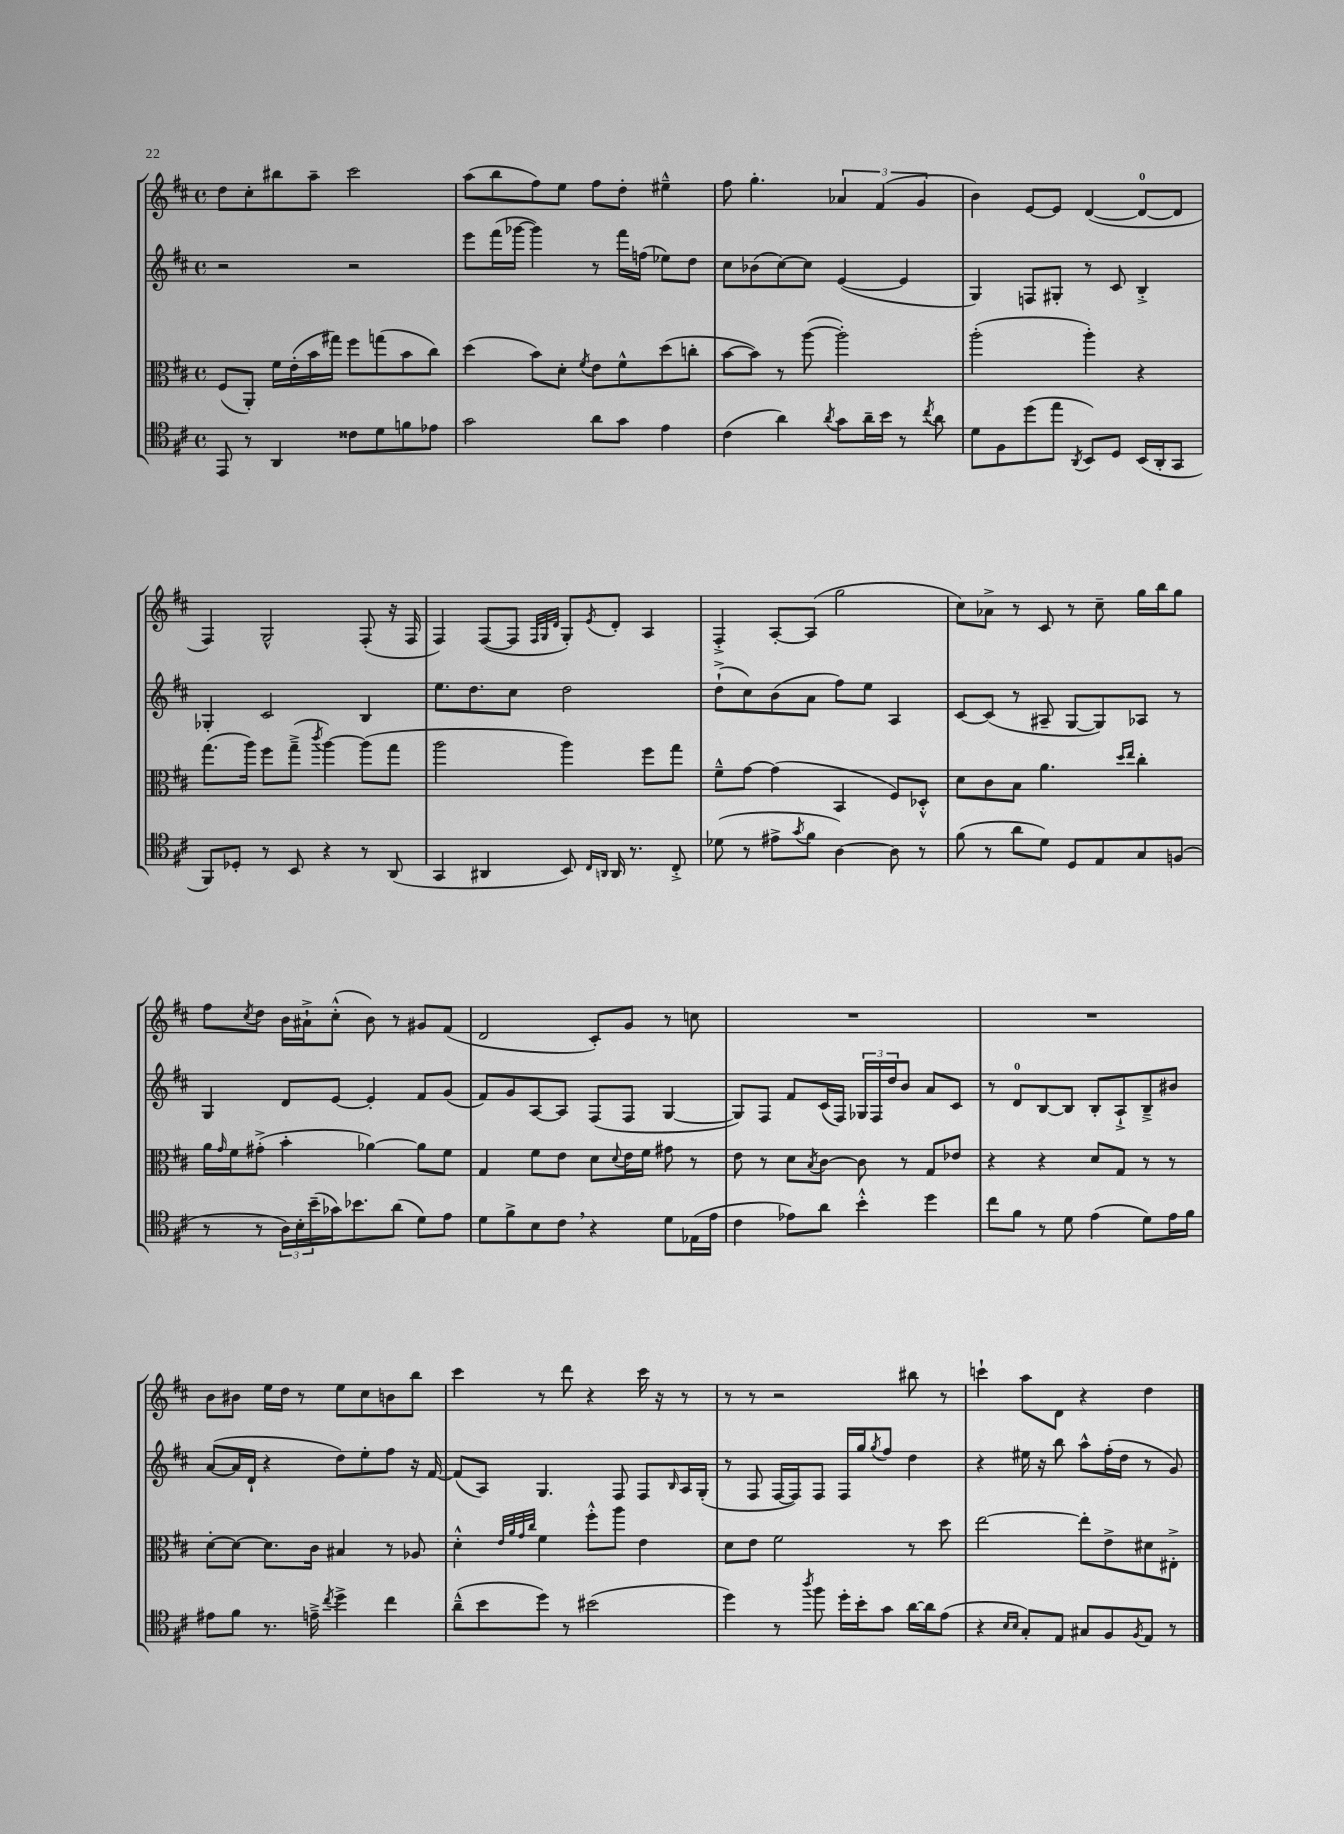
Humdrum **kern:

**kern	**kern	**kern	**kern
*part4	*part3	*part2	*part1
*staff4	*staff3	*staff2	*staff1
*clefC4	*clefC3	*clefG2	*clefG2
*k[f#c#]	*k[f#c#]	*k[f#c#]	*k[f#c#]
*M4/4	*M4/4	*M4/4	*M4/4
*met(c)	*met(c)	*met(c)	*met(c)
=15	=15	=15	=15
8EE/	(8F#/L	2r	8dd\L
8r	8AA'/J)	.	8cc#'\
4AA/	16f#\LL	.	8bb#X\
.	(16e'\	.	.
.	16b\	.	8aa~\J
.	16gg#X\JJ)	.	.
8c##X\L	8ff#\L	2r	2ccc#\
8d\	(8ggn\	.	.
8fn\	8b\	.	.
8e-X\J	8cc#\J)	.	.
=16	=16	=16	=16
2g\	(4dd\	8eee\L	(8aa\L
.	.	(16fff#\L	8bb\
.	.	[16ggg-X\JJ	.
.	8b\L)	4ggg-\])	8ff#\)
.	8d'\J	.	8ee\J
.	8qf#/	.	.
8a\L	8e\L	8r	8ff#\L
8g\J	8f#^^\	16fff#\LL	8dd'\J
.	.	(16ffn\JJ	.
4e\	(8dd\	8ee-X\L)	4ee#X~^^\
.	8ccn'\J	8dd\J	.
=17	=17	=17	=17
(4c#\	[8b\L	8cc#\L	8ff#\
.	8b\J])	(8b-X\	4.gg'\
4a\)	8r	[8cc#\)	.
.	([8aa\	8cc#\J]	.
8qa/	.	.	.
8g\L	2aa'\])	([4e/	6a-X/
16a~\L	.	.	.
.	.	.	(6f#/
16b\JJ	.	.	.
8r	.	4e/]	.
.	.	.	6g/
8qcc#/	.	.	.
8a\	.	.	.
=18	=18	=18	=18
8d\L	(2aa'\	4G/)	4b\)
8F#\	.	.	.
(8dd\	.	8Fn/L	[8e/L
8ee\J	.	8G#X'/J	8e/J]
8qAA/	.	.	.
8BB/L)	4aa'\)	8r	([4d/
8D/J	.	8c#/	.
(16BB/LL	4r	4B'^/	8d/L_
16AA'/J	.	.	.
8GG/J	.	.	8d/J]
!!LO:LB:g=z
=19	=19	=19	=19
8FF#/L)	(8.gg\L	4G-X'/	4F#/)
8D-X'/J	.	.	.
.	16aa\Jk)	.	.
8r	8ff#\L	2c#/	2G^^/
8BB/	(8gg~^\J	.	.
.	8qccc#/	.	.
4r	[4aa\)	.	.
8r	(8aa\L]	4B/	(8F#'/
(8AA/	8gg\J	.	16r
.	.	.	16F#/
=20	=20	=20	=20
4GG/	2aa\	8.ee\L	4F#/)
.	.	8.dd\	.
4AA#X/	.	.	([8F#/L
.	.	8cc#\J	8F#/J]
.	.	.	32qqF#/LLL
.	.	.	32qqG/
.	.	.	32qqd/JJJ
8BB/)	4aa\)	2dd\	8G'/L)
16qqC#/LL	.	.	.
16qqAAn/JJ	.	.	8qe/
16AA/	.	.	8d'/J
8.r	.	.	.
.	8ff#\L	.	4A/
8C#'^/	8gg\J	.	.
=21	=21	=21	=21
(8d-X\	8f#~^^\L	(8dd`^\L	4F#'^/
8r	[8g\J	8cc#\)	.
8e#X^\L	(4g\]	(8b\	[8A'/L
8qg/	.	.	.
8f#\J	.	8a\J	(8A/J]
[4A\)	4BB/	8ff#\L)	2gg\
.	.	8ee\J	.
8A\]	8F#/L)	4A/	.
8r	8D-X'^^/J	.	.
=22	=22	=22	=22
(8f#\	8d\L	[8c#/L	8cc#\L)
8r	8c#\	(8c#/J]	8a-X^\J
8a\L	8B\J	8r	8r
8d\J)	4.a\	8A#X~/	8c#/
8D/L	.	[8G/L	8r
8E/	.	8G/])	8cc#~\
.	16qqdd/LL	.	.
.	16qqee/JJ	.	.
8G/	4cc#'\	8A-X/J	16gg\LL
.	.	.	16bb\J
(8Fn/J	.	8r	8gg\J
!!LO:LB:g=z
=23	=23	=23	=23
8r	16a\LL	4G/	8ff#\L
.	16qqg/	.	.
.	16f#\J	.	.
.	.	.	8qcc#/
8r	(8g#X'^\J	.	8dd\J
24A\LL)	4b'\	8d/L	16b\LL
24B'\	.	.	.
.	.	.	16a#X`^\J
(24b~\	.	.	.
16g-X\J)	.	[8e/J	(8cc#'^^\J
8.b-X\	.	.	.
.	[4a-X\)	4e'/]	8b\)
(8a\J	.	.	8r
8d\L)	8a-\L]	8f#/L	8g#X/L
8e\J	8f#\J	(8g/J	(8f#/J
=24	=24	=24	=24
8d\L	4G/	8f#/L)	2d/
8f#^\	.	8g/	.
8B\	8f#\L	[8A/	.
8c#,\J	8e\J	8A/J]	.
4r	8d\L	(8F#/L	8c#'/L)
.	8qqd/	.	.
.	16e\L	8F#/J	8g/J
.	16f#\JJ	.	.
8d\L	8g#X\	[4G/	8r
(16E-X\L	8r	.	8ccn\
16e\JJ	.	.	.
=25	=25	=25	=25
4c#\	8e\	8G/L])	1r
.	8r	8F#/J	.
8e-X\L)	8d\L	8f#/L	.
.	8qB/	.	.
8a\J	[8c#\J	(16c#/L	.
.	.	16F#/JJ)	.
4b'^^\	8c#\]	24G-X/LL	.
.	.	24F#/	.
.	.	24dd/J	.
.	8r	8b/J	.
4dd\	8G/L	8a/L	.
.	8e-X/J	8c#/J	.
=26	=26	=26	=26
8cc#\L	4r	8r	1r
8f#\J	.	8d/L	.
8r	4r	[8B/	.
8d\	.	8B/J]	.
(4e\	8d/L	8B'/L	.
.	8G/J	8A`^/	.
8d\L)	8r	8B~^/	.
16e\L	8r	8b#X/J	.
16f#\JJ	.	.	.
!!LO:LB:g=z
=27	=27	=27	=27
8e#X\L	[8d'\L	([8a/L	8b\L
8f#\J	8d\J_	16a/L]	8b#X\J
.	.	16d`/JJ	.
8.r	8.d\L]	4r	16ee\LL
.	.	.	16dd\JJ
.	.	.	8r
16en~^\	16c#\Jk	.	.
8qcc#/	.	.	.
4dd^\	4B#X/	8dd\L)	8ee\L
.	.	8ee'\	8cc#\
4cc#\	8r	8ff#\J	8bn\
.	8A-X/	16r	8bb\J
.	.	[16f#/	.
=28	=28	=28	=28
(8a~^^\L	4d'^^\	(8f#/L]	4ccc#\
8b\	.	8A/J)	.
.	32qqe/LLL	.	.
.	32qqa/	.	.
.	32qqg/	.	.
.	32qqcc#/JJJ	.	.
8dd\J)	4f#\	4.G/	8r
8r	.	.	8ddd\
(2b#X\	8ff#'^^\L	.	4r
.	8aa\J	8F#/	.
.	4e\	8F#/L	16ccc#\
.	.	.	16r
.	.	16qqB/	.
.	.	16A/L	8r
.	.	(16G'/JJ	.
=29	=29	=29	=29
4dd\)	8d\L	8r	8r
.	8e\J	8F#/	8r
8r	2f#\	[16F#/LL	2r
.	.	16F#/J])	.
8qaa/	.	.	.
8ff#\	.	8F#/J	.
16dd'\LL	.	16F#/LL	.
16b'\J	.	16gg/J	.
.	.	8qgg/	.
8g\J	.	8ff#/J	.
[16a\LL	8r	4dd\	8bb#X\
16a\J]	.	.	.
(8e\J	8dd\	.	8r
=30	=30	=30	=30
4r	[2ee\	4r	4cccn`\
16qqB/LL	.	.	.
16qqB/JJ	.	.	.
8G'/L)	.	16ee#X\	8aa\L
.	.	16r	.
8E/J	.	8bb\	8d\J
8G#X/L	8ee'\L]	8aa^^\L	4r
8F#/	8e^\	(16ff#'\L	.
.	.	16dd\JJ	.
8qF#/	.	.	.
8E/J	8d#X\	8r	4dd\
8r	8E#X'^\J	8g/)	.
==	==	==	==
*-	*-	*-	*-
